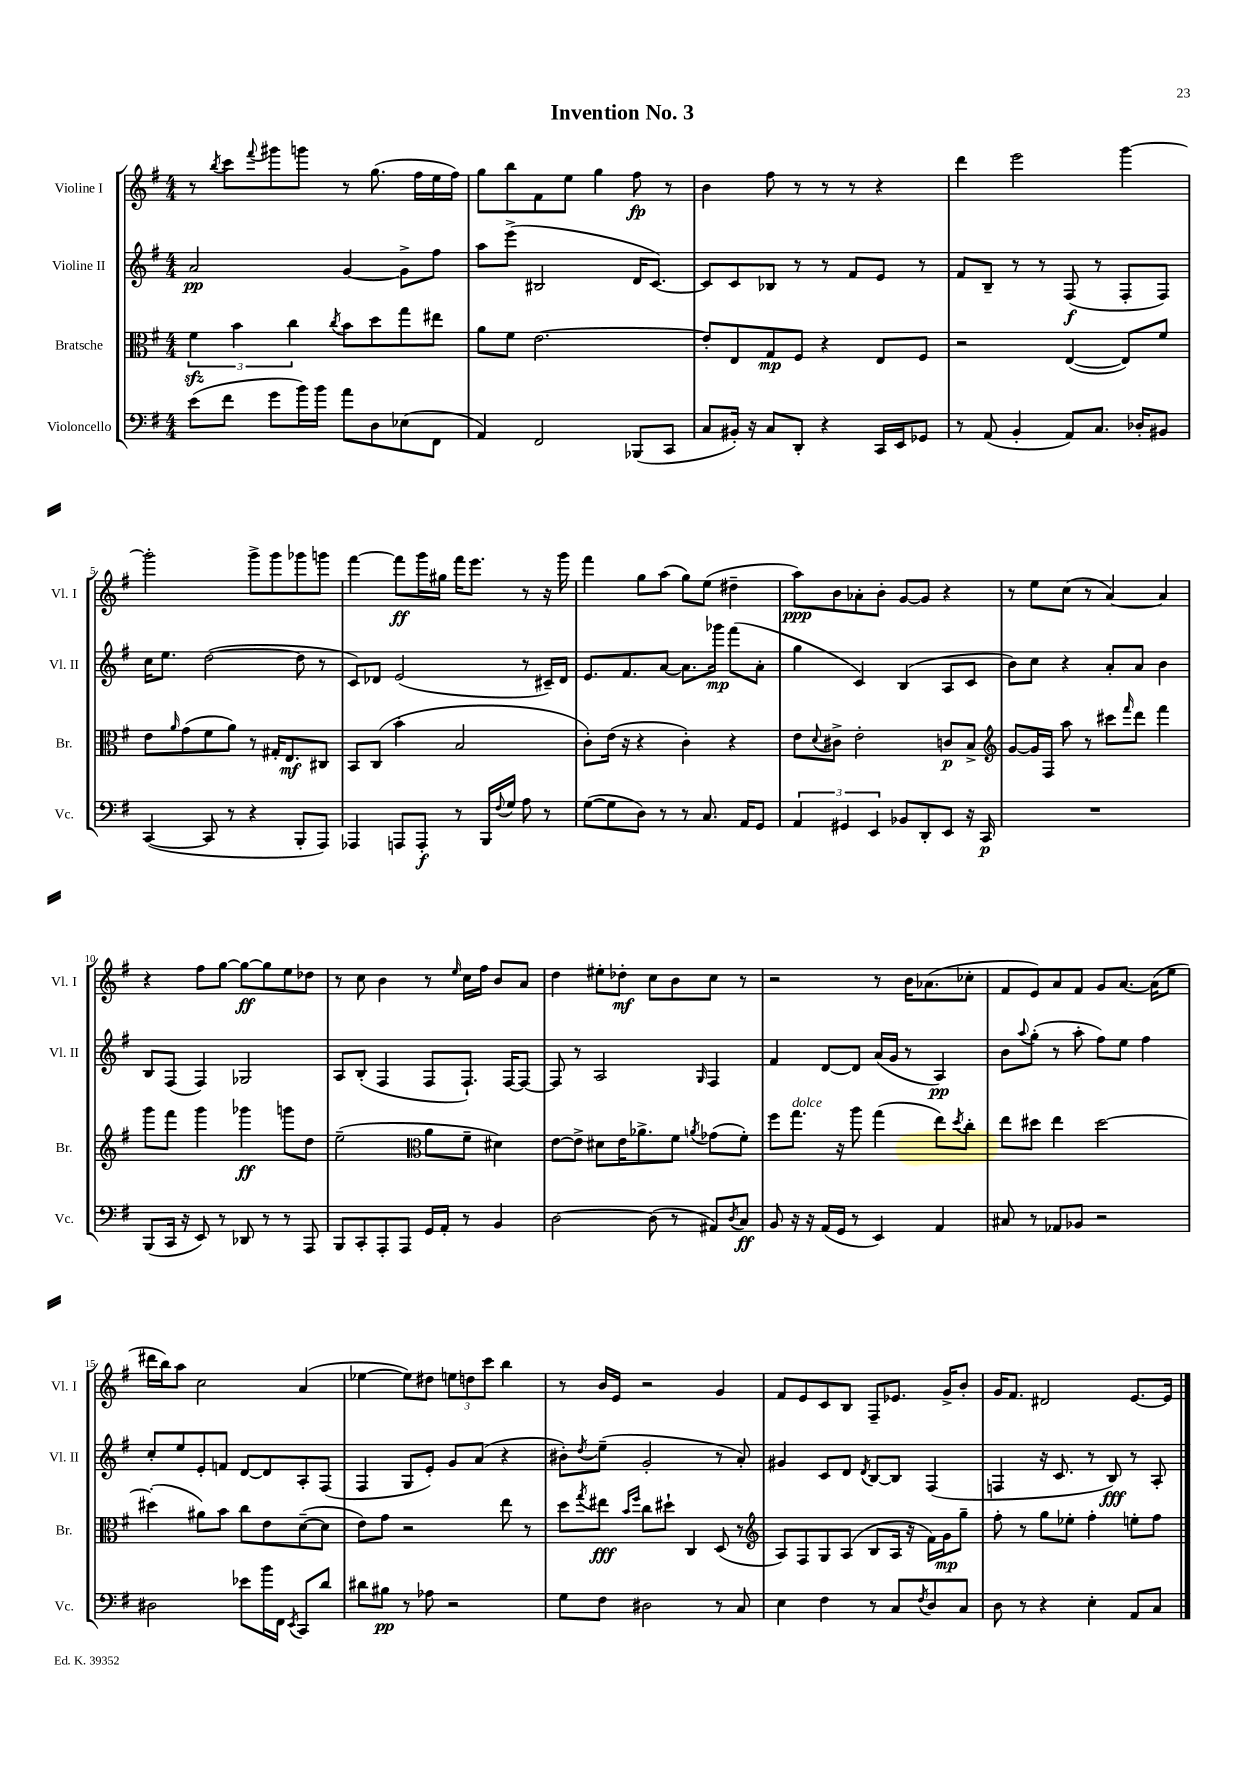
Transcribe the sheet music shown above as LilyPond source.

\header { title = "Invention No. 3" }
<<
\new StaffGroup <<
\new Staff = "s0" \with { instrumentName = "Violine I" shortInstrumentName = "Vl. I" } {
    \clef treble \key g \major \numericTimeSignature \time 4/4
    r8 \acciaccatura { b''8 } c'''8 \appoggiatura { fis'''8 } gis'''8 g'''8 r8 g''8.( fis''16 e''16 fis''16) |
    g''8 b''8 fis'8 e''8 g''4 fis''8\fp r8 |
    b'4 fis''8 r8 r8 r8 r4 |
    d'''4 e'''2 g'''4~ |
    g'''2-. g'''8-> g'''8 ges'''8 g'''8 |
    fis'''4~ fis'''8\ff g'''16 gis''16 fis'''16 e'''8. r8 r16 g'''16 |
    fis'''4 g''8 a''8( g''8) e''8( dis''4-- |
    a''8\ppp) b'8 aes'8-. b'8-. g'8~ g'8 r4 |
    r8 e''8 c''8( r8 a'4~) a'4 |
    r4 fis''8 g''8~ g''8~\ff g''8 e''8 des''8 |
    r8 c''8 b'4 r8 \grace { e''16 } c''16 fis''16 b'8 a'8 |
    d''4 eis''8-. des''8-.\mf c''8 b'8 c''8 r8 |
    r2 r8 b'16 aes'8.( ces''8-. |
    fis'8 e'8) a'8 fis'8 g'8 a'8.~ a'16( e''8 |
    dis'''16 b''16) a''8 c''2 a'4( |
    ees''4~ ees''8) dis''8 \tuplet 3/2 { e''8 d''8 c'''8 } b''4 |
    r8 b'16 e'16 r2 g'4 |
    fis'8 e'8 c'8 b8 fis8-- ees'8. g'16-> b'8-. |
    g'16 fis'8. dis'2 e'8.~ e'16 \bar "|." |
}
\new Staff = "s1" \with { instrumentName = "Violine II" shortInstrumentName = "Vl. II" } {
    \clef treble \key g \major \numericTimeSignature \time 4/4
    a'2\pp g'4~ g'8-> fis''8 |
    a''8 e'''8->( bis2 d'16 c'8.~) |
    c'8 c'8 bes8 r8 r8 fis'8 e'8 r8 |
    fis'8 b8-- r8 r8 fis8\f( r8 fis8-. fis8) |
    c''16 e''8. d''2~( d''8 r8 |
    c'8) des'8 e'2( r8 cis'16--) des'16 |
    e'8. fis'8. a'8~ a'8. ges'''16\mp fis'''8( a'8-. |
    g''4 c'4) b4( a8 c'8 |
    b'8) c''8 r4 a'8-. a'8 b'4 |
    b8 fis8( fis4) ges2 |
    a8 b8-.( fis4 fis8 fis8.-!) fis16~ fis8~ |
    fis8 r8 a2 \grace { g16 } fis4 |
    fis'4 d'8~ d'8 a'16( g'16 r8 a4\pp) |
    b'8 \appoggiatura { a''8 } g''8-.( r8 a''8-. fis''8) e''8 fis''4 |
    c''8-. e''8 e'8-. f'8 d'8~ d'8 a8-. fis8( |
    fis4 g8 e'8-.) g'8 a'8( r4 |
    bis'8-.) \acciaccatura { d''8 } e''8--( g'2-. r8 a'8-.) |
    gis'4 c'8 d'8 \acciaccatura { d'8 } b8~ b8 fis4( |
    f4 r16 c'8. r8 b8\fff) r8 a8-. \bar "|." |
}
\new Staff = "s2" \with { instrumentName = "Bratsche" shortInstrumentName = "Br." } {
    \clef alto \key g \major \numericTimeSignature \time 4/4
    \tuplet 3/2 { fis'4\sfz b'4 c''4 } \acciaccatura { c''8 } b'8 d''8 g''8 eis''8 |
    a'8 fis'8 e'2.~ |
    e'8-. e8 g8\mp fis8 r4 e8 fis8 |
    r2 e4~( e8) fis'8 |
    e'8 \grace { a'16 } g'8( fis'8 a'8) r8 gis16-. e8.\mf cis8 |
    b,8 c8( b'4-. b2 |
    c'8-.) e'16( r16 r4 c'4-.) r4 |
    e'8 \appoggiatura { d'8 } cis'8-> e'2-. c'8\p b8-> |
    \clef treble g'8~ g'16 fis16 a''8 r8 cis'''8 \grace { fis'''16 } d'''8 fis'''4 |
    g'''8 fis'''8 g'''4 ges'''4\ff g'''8 d''8 |
    e''2--( \clef alto a'8 fis'8-- dis'4) |
    e'8~ e'8-> dis'8 e'16 aes'8.-> fis'8 \acciaccatura { a'8 } ges'8( fis'8-.) |
    fis''8 g''8.^\markup { \italic "dolce" } r16 a''8 g''4( e''8) \acciaccatura { d''8 } c''8-. |
    e''8 dis''8 e''4 dis''2~ |
    dis''4-.( ais'8) b'8 c''8 e'8 d'8~--( d'8 |
    e'8) g'8 r2 e''8 r8 |
    d''8 \acciaccatura { g''8 } eis''8\fff \grace { b'16 fis''16 } c''8 dis''8-! c4 d8( r8 |
    \clef treble a8) fis8 g8 a8( b8 a16 r16 fis'16) g'16\mp g''8-- |
    fis''8-. r8 g''8 ees''8-. fis''4-. e''8-. fis''8 \bar "|." |
}
\new Staff = "s3" \with { instrumentName = "Violoncello" shortInstrumentName = "Vc." } {
    \clef bass \key g \major \numericTimeSignature \time 4/4
    e'8( fis'8 g'8 b'16) b'16 a'8 d8 ees8( fis,8 |
    a,4) fis,2 bes,,8( c,8 |
    c8 bis,16-.) r16 c8 d,8-. r4 c,16 e,16 ges,8 |
    r8 a,8( b,4-. a,8) c8. des16-. bis,8 |
    c,4~( c,8 r8 r4 b,,8-. a,,8) |
    aes,,4 a,,8 a,,8-.\f r8 b,,16 \appoggiatura { fis8 } g16 a8 r8 |
    g8~( g8 d8) r8 r8 c8. a,16 g,8 |
    \tuplet 3/2 { a,4 gis,4 e,4 } bes,8 d,8-. e,8 r16 c,16\p |
    R1 |
    b,,8( c,16 r16 e,8) r8 des,8 r8 r8 a,,8 |
    b,,8 c,8-. a,,8-. a,,8 g,16 a,16-. r8 b,4 |
    d2~ d8( r8 ais,8) \acciaccatura { d8 } c8\ff |
    b,8 r16 r16 a,16( g,16 r8 e,4) a,4 |
    cis8 r8 aes,8 bes,8 r2 |
    dis2 ees'8 b'16 fis,16 \acciaccatura { e,8 } c,8 d'8 |
    dis'8 bis8\pp r8 aes8 r2 |
    g8 fis8 dis2 r8 c8 |
    e4 fis4 r8 c8 \acciaccatura { fis8 } d8 c8 |
    d8 r8 r4 e4-. a,8 c8 \bar "|." |
}
>>
>>
